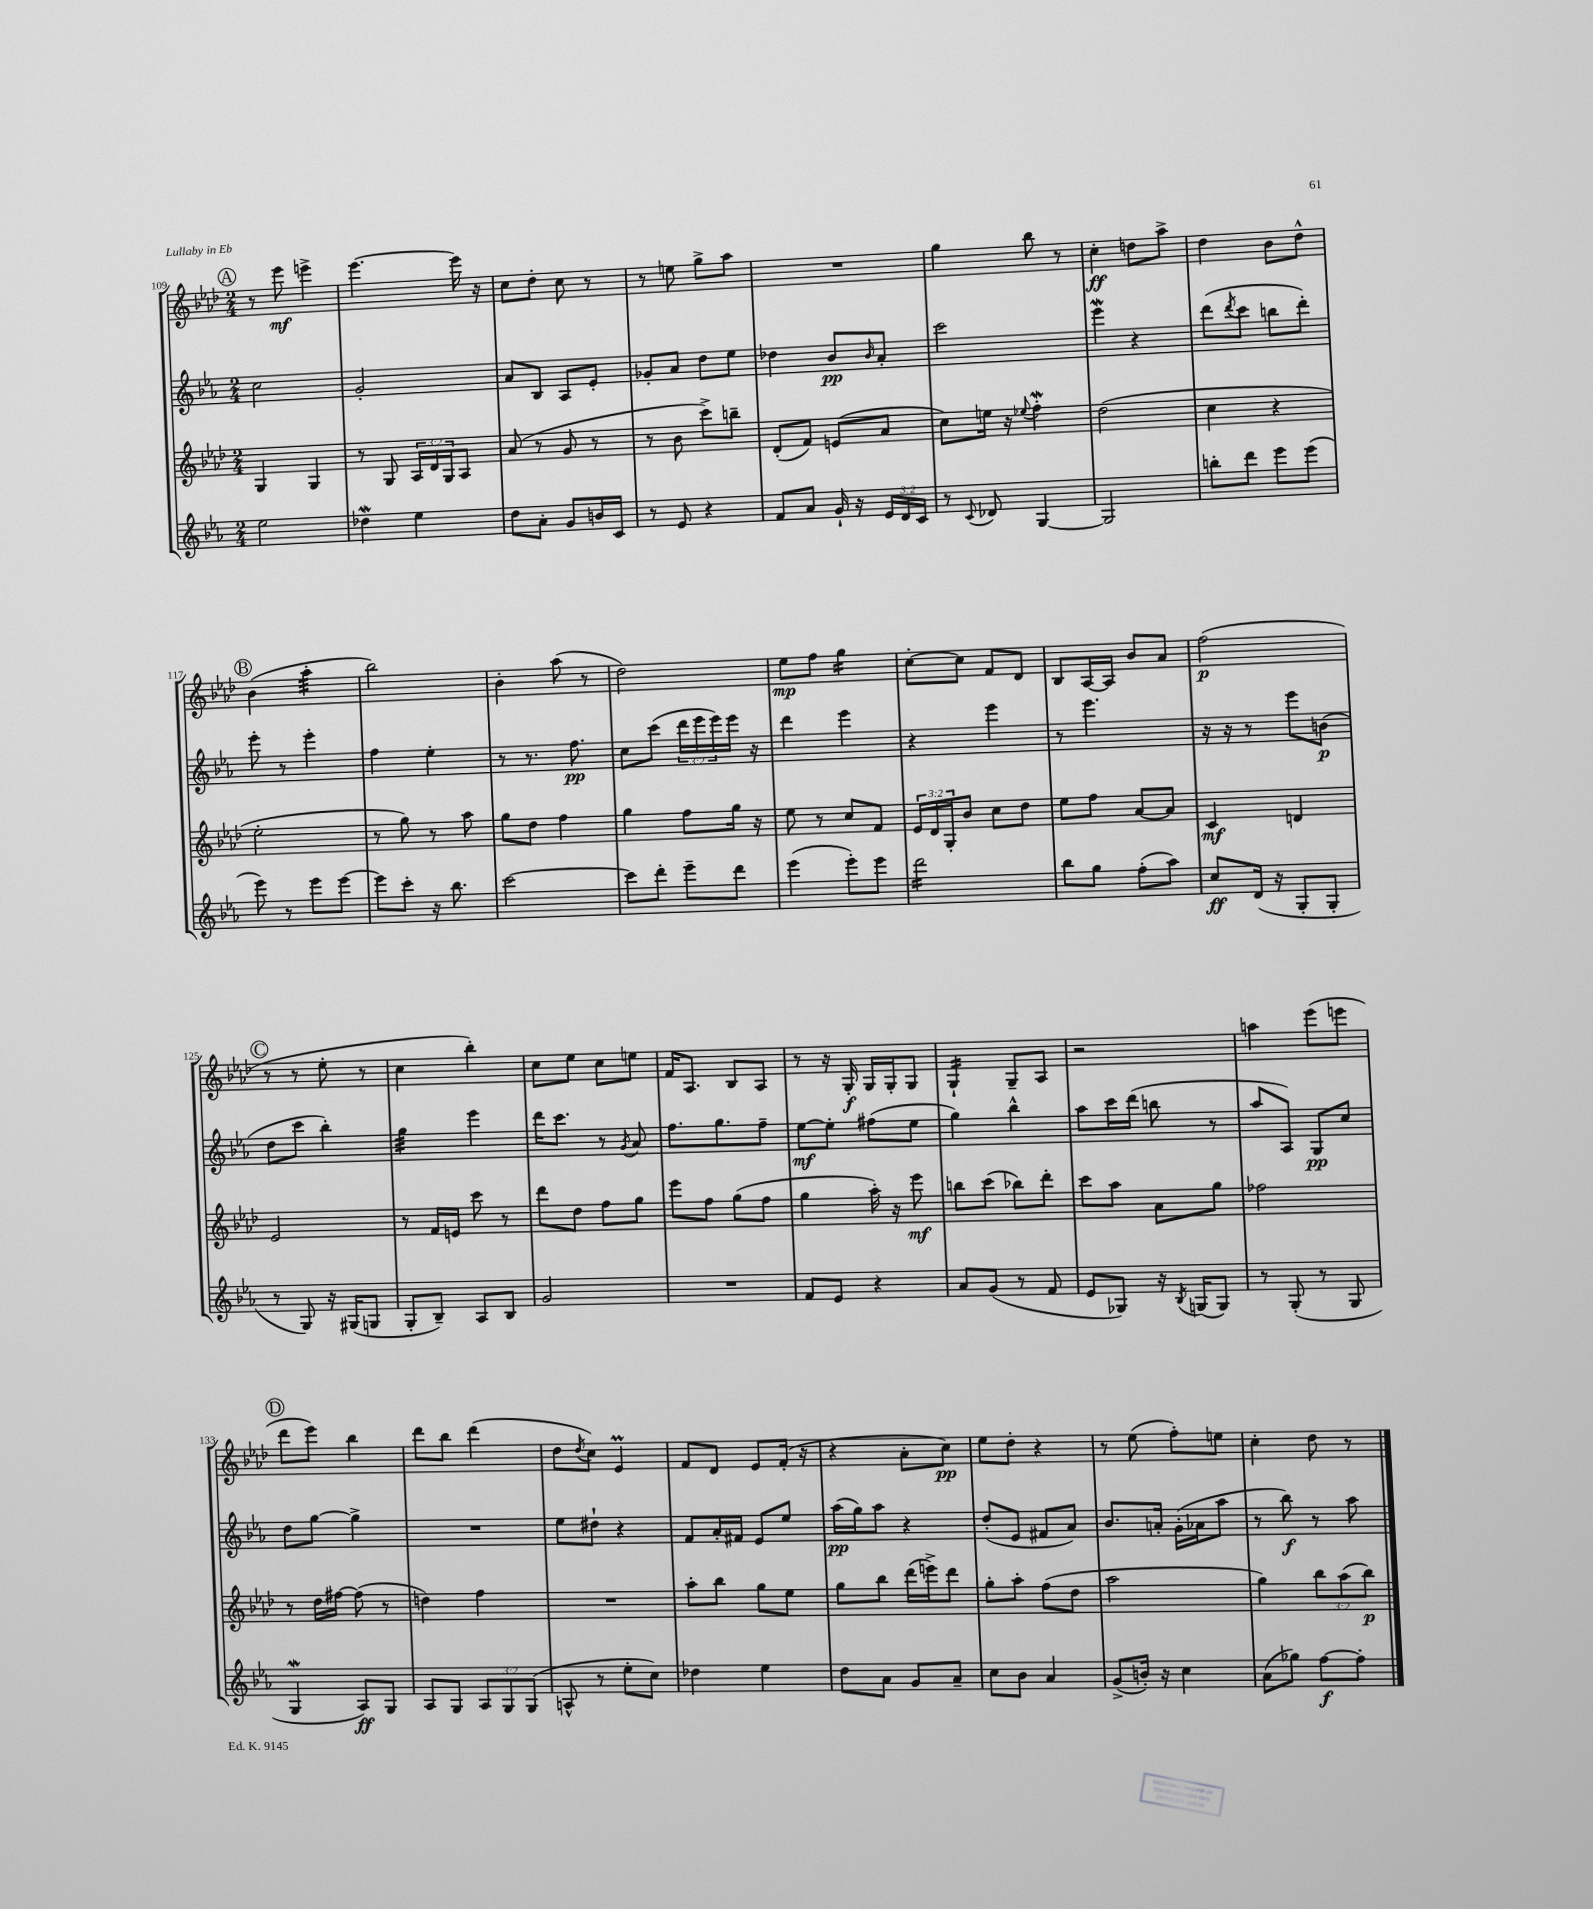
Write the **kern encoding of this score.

**kern	**kern	**kern	**kern
*staff4	*staff3	*staff2	*staff1
*clefG2	*clefG2	*clefG2	*clefG2
*k[b-e-a-]	*k[b-e-a-d-]	*k[b-e-a-]	*k[b-e-a-d-]
*M2/4	*M2/4	*M2/4	*M2/4
2ee-	4G	2cc	8r
.	.	.	8eee-
.	4G	.	4eee^
=	=	=	=
4dd-	8r	2g'	[4.eee-
.	8G	.	.
4ee-	24A-	.	.
.	24d-	.	.
.	24G	.	.
.	8A-	.	16eee-]
.	.	.	16r
=	=	=	=
8dd	(8a-	8a-	8cc
8a-'	8r	8B-	8dd-'
8g	8g	8A-	8cc
16b	8r	8e-'	8r
16c	.	.	.
=	=	=	=
8r	8r	8g-'	8r
8e-	8b-	8a-	8ee
4r	8ccc^)	8dd	8gg^
.	8bb~	8ee-	8aa-
=	=	=	=
8f	(8d-'	4dd-	2r
8a-	8f)	.	.
16g`	(8e	8b-	.
16r	.	.	.
.	.	16qqb-	.
24e-	8a-	8a-'	.
24d	.	.	.
24c	.	.	.
=	=	=	=
8r	8cc)	2ccc	4gg
8qqc	.	.	.
8d-	16ee	.	.
.	16r	.	.
.	8qqee-	.	.
[4G	4ff'	.	8bb-
.	.	.	8r
=	=	=	=
2G]	(2dd-	4eee-	4cc'
.	.	4r	8dd
.	.	.	8aa-^
=	=	=	=
8bb'	4cc	(8ddd	4dd-
.	.	8qddd	.
8ddd	.	8ccc	.
8eee-	4r	8bb	8b-
(8eee-	.	8ddd')	8dd-^^
=	=	=	=
8eee-)	2ee-'	8eee-'	(4b-
8r	.	8r	.
8eee-	.	4eee-'	4aa-'
[8eee-	.	.	.
=	=	=	=
8eee-]	8r	4ff	2bb-)
8ccc'	8gg)	.	.
16r	8r	4ee-'	.
8.bb-	.	.	.
.	8aa-	.	.
=	=	=	=
[2ccc	8gg	8r	4b-'
.	8dd-	8.r	.
.	4ff	.	(8aa-
.	.	8.ff	.
.	.	.	8r
=	=	=	=
8ccc]	4gg	8cc	2dd-)
8ddd'	.	(8ccc	.
8eee-~	8ff	24ddd	.
.	.	24eee-	.
.	.	24eee-)	.
8ddd	16gg	16eee-	.
.	16r	16r	.
=	=	=	=
(4eee-	8ee-	4ddd	8ee-
.	8r	.	8ff
8eee-')	8cc	4eee-	4gg
8eee-	8f	.	.
=	=	=	=
2ddd	24e-	4r	[8cc'
.	24d-	.	.
.	24G'	.	.
.	8b-	.	8cc]
.	8cc	4eee-	8f
.	8dd-	.	8d-
=	=	=	=
8bb-	8ee-	8r	8B-
8gg	8ff	4.eee-	[16A-
.	.	.	16A-]
(8ff'	[8a-	.	8b-
8aa-)	8a-]	.	8a-
=	=	=	=
8cc	4c	16r	(2ff
.	.	16r	.
(16d	.	8r	.
16r	.	.	.
8G'	4d	8eee-	.
8G'	.	(8b	.
=	=	=	=
8r	2e-	8dd	8r
8G)	.	8ccc	8r
16r	.	4bb-')	8ee-'
(16G#	.	.	.
8G	.	.	8r
=	=	=	=
8G'	8r	4gg	4cc
8B-~)	16f	.	.
.	16e	.	.
8A-	8ccc	4eee-	4bb-')
8B-	8r	.	.
=	=	=	=
2g	8ddd-	16ddd	8cc
.	.	8.ccc	.
.	8dd-	.	8ee-
.	8ff	8r	8cc
.	.	8qg	.
.	8gg	8a-	8ee
=	=	=	=
2r	8eee-	8.ff	16f
.	.	.	8.A-
.	8ff	.	.
.	.	8.gg	.
.	(8gg	.	8B-
.	8ff	8ff~	8A-
=	=	=	=
8f	4gg	[8ee-	8r
8e-	.	8ee-']	16r
.	.	.	16G'
4r	16aa-')	(8ff#	16G
.	16r	.	16G'
.	8eee-	8ee-	8G
=	=	=	=
8a-	8bb	4gg)	4G`
(8g	(8ccc	.	.
8r	8bb-)	4bb-^^	8G~
8f	8ddd-'	.	8A-
=	=	=	=
8e-	8ccc	8aa-	2r
8G-)	8aa-	16ccc	.
.	.	(16ddd	.
16r	8a-	8bb	.
8qB-	.	.	.
(16G	.	.	.
8G)	8gg	8r	.
=	=	=	=
8r	2ff-	8aa-	4aa
(8G'	.	8A-)	.
8r	.	8G	(8eee-
8G	.	8cc	8eee
=	=	=	=
4G	8r	8dd	8ddd-
.	16dd-	[8gg	8eee-)
.	[16ff#	.	.
8A-)	(8ff#]	4gg^]	4bb-
8G	8r	.	.
=	=	=	=
8A-	4dd)	2r	8ddd-
8G	.	.	8bb-
12A-	4ff	.	(4ddd-
12G	.	.	.
(12G	.	.	.
=	=	=	=
8A^^	2r	8ee-	8dd-
.	.	.	8qdd-
8r	.	8dd#`	8cc)
8ee-'	.	4r	4e-
8cc)	.	.	.
=	=	=	=
4dd-	8aa-'	8f	8f
.	8bb-	16a-'	8d-
.	.	16f#	.
4ee-	8gg	8e-	8e-
.	8ee-	8ee-	(16f'
.	.	.	16r
=	=	=	=
8dd	8gg	(16aa-	4r
.	.	16gg)	.
8a-	8bb-	8aa-	.
8g	(16ddd-	4r	8a-'
.	16eee^)	.	.
8a-~	8ddd-	.	8cc)
=	=	=	=
8cc	8gg'	(8dd'	8ee-
8b-	8aa-'	8e-	8dd-'
4a-	(8ff	8f#	4r
.	8dd-	8a-)	.
=	=	=	=
(8g^	2aa-	8.b-	8r
16b')	.	.	(8ee-
16r	.	16a'	.
4cc	.	(16g'	8ff')
.	.	16a-	.
.	.	8aa-	8ee
=	=	=	=
(8a-	4gg)	8r	4cc'
8gg-)	.	8bb-)	.
[8ff	12bb-	8r	8dd-
.	(12aa-	.	.
8ff']	.	8aa-	8r
.	12bb-)	.	.
==	==	==	==
*-	*-	*-	*-
